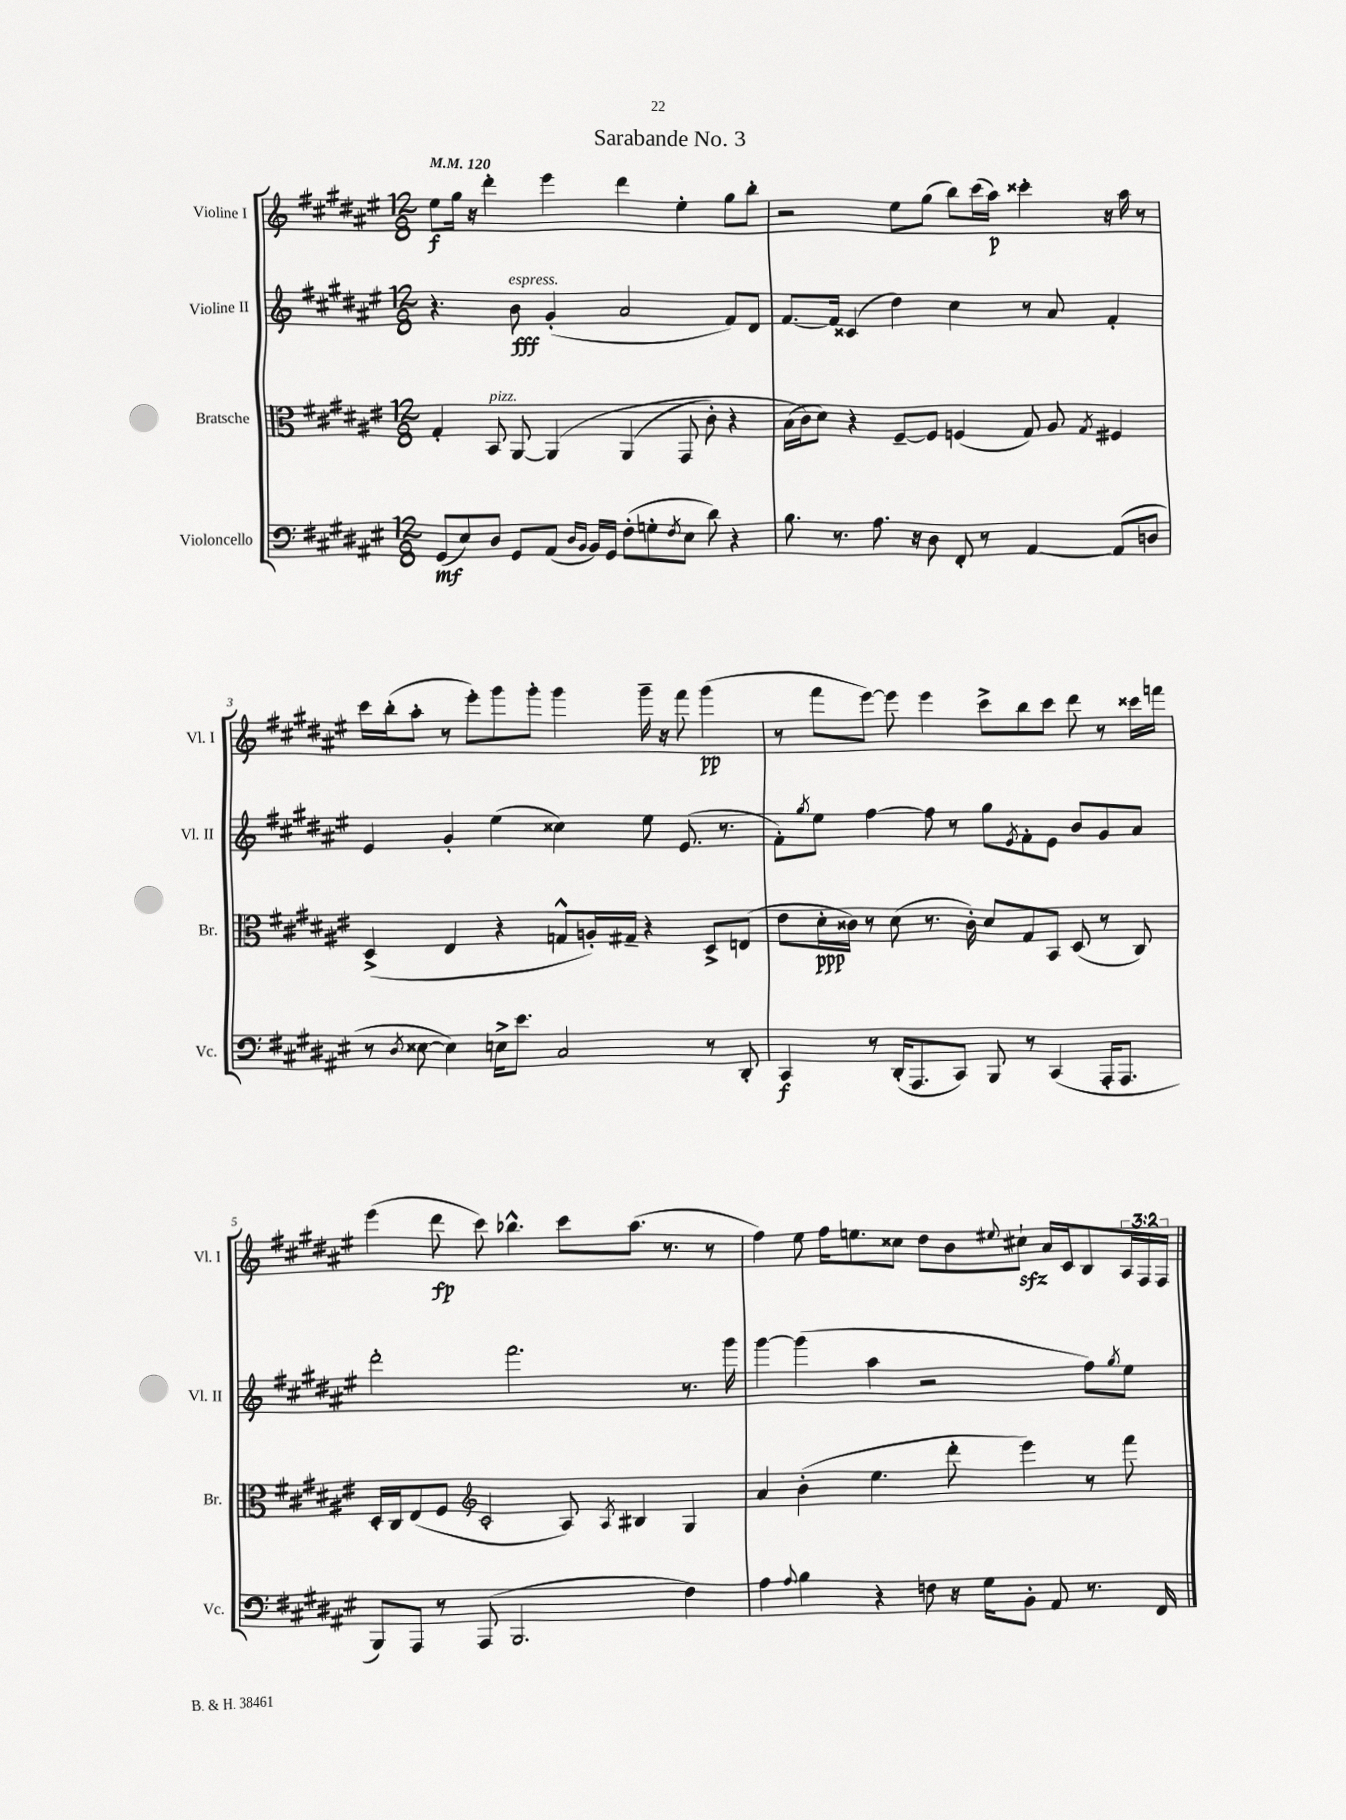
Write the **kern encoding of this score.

**kern	**kern	**kern	**kern
*staff4	*staff3	*staff2	*staff1
*clefF4	*clefC3	*clefG2	*clefG2
*k[f#c#g#d#a#e#]	*k[f#c#g#d#a#e#]	*k[f#c#g#d#a#e#]	*k[f#c#g#d#a#e#]
*M12/8	*M12/8	*M12/8	*M12/8
*MM120	*MM120	*MM120	*MM120
(8GG#/L	4G#'/	4.r	8ee#\L
8E#/)	.	.	16gg#\Jk
.	.	.	16r
8D#/J	8BB/	.	4ddd#'\
8GG#/L	[8AA#/	8b\	.
(8AA#/J	&(4AA#/]	(4g#'/	4eee#\
16qqD#/LL	.	.	.
16qqBB/JJ	.	.	.
16BB/LL)	.	.	.
16GG#/JJ	.	.	.
(8F#'\L	(4AA#/	2a#/	4ddd#\
8G'\	.	.	.
8qF#/	.	.	.
8E#\J	8GG#/	.	4ee#'\
8d#\)	8c#'\)	.	.
4r	4r	8f#/L)	8gg#\L
.	.	8d#/J	8bb'\J
=	=	=	=
8.B\	(16B\LL	[8.f#/L	2r
.	16c#\J&)	.	.
.	8d#\J)	.	.
8.r	.	16f#/]Jk	.
.	4r	(4c##/	.
8.A#\	.	.	.
.	[8F#~/L	4dd#\)	8ee#\L
16r	.	.	.
8D#\	8F#/]J	.	(8gg#\J
8FF#'/	(4F/	4cc#\	8bb\L)
8r	.	.	(16ccc#\L
.	.	.	16aa#\JJ)
[4AA#/	8G#/)	8r	4ccc##'\
.	8A#/	8a#/	.
.	8qG#/	.	.
(8AA#/]L	4F#/	4f#'/	16r
.	.	.	16aa#\
8D/J	.	.	8r
=	=	=	=
8r	(4D#^/	4e#/	16ccc#\LL
.	.	.	(16bb'\J
8qD#/	.	.	.
[8E##\	.	.	8aa#'\J
4E##\])	4E#/	4g#'/	8r
.	.	.	8eee#'\L)
16E^\LK	4r	(4ee#\	8ggg#\
8.e#\J	.	.	.
.	.	.	8ggg#'\J
2C#/	8G^^/L	4cc##\)	4ggg#\
.	16A'/L)	.	.
.	16G#~/JJ	.	.
.	4r	8ee#\	16ggg#~\
.	.	.	16r
.	.	(8.e#/	8fff#\
8r	8D#^/L	.	(4ggg#\
.	.	8.r	.
8DD#'/	(8E/J	.	.
=	=	=	=
4CC#/	8e#\L	8f#'\L)	8r
.	.	8qgg#/	.
.	16d#'\L	8ee#\J	8fff#\L
.	16c##\JJ)	.	.
8r	8r	[4ff#\	[8eee#\J)
(16DD#'/LK	(8d#\	.	8eee#\]
8.AAA#/	.	.	.
.	8.r	8ff#\]	4eee#\
8CC#/J)	.	8r	.
.	16c##'\)	.	.
8BBB/	8d#/L	8gg#\L	8ccc#^\L
.	.	8qe#/	.
8r	8G#/	8f#'\	8bb\
(4CC#/	8BB/J	8e#\J	8ccc#\J
.	(8D#/	8b/L	8ddd#\
16AAA#'/LK	8r	8g#/	8r
8.AAA#/J	.	.	.
.	8C#/)	8a#/J	16ccc##\LL
.	.	.	16fff\JJ
=	=	=	=
8BBB/L)	16D#'/LL	2ddd#'\	(4eee#\
.	16C#/J	.	.
8AAA#/J	(8E#/	.	.
8r	8F#/J	.	8ddd#\
*	*clefG2	*	*
(8AAA#/	2c#'/	.	8ccc#\)
2.BBB/	.	2.fff#\	4.bb-^^\
.	8A#/)	.	8ccc#\L
.	8qA#/	.	.
.	4B#/	.	(8.aa#\J
.	.	.	8.r
4F#\)	4G#/	8.r	.
.	.	.	8r
.	.	16ggg#\	.
=	=	=	=
4A#\	4a#/	[4ggg#\	4ff#\)
8qqA#/	.	.	.
4B\	(4b'\	(4ggg#\]	8ee#\
.	.	.	16ff#\LK
.	.	.	8.ee\
4r	4.ee#\	4aa#\	.
.	.	.	8cc##\J
8F\	.	2r	8dd#\L
16r	8ddd#'\	.	8b\
16G#\LK	.	.	.
.	.	.	8qqee#/
8BB'\J	4eee#\)	.	8cc#`\J
8AA#/	.	.	16a#/LL
.	.	.	16c#/J
8.r	8r	8ff#\L)	8B/
.	.	8qgg#/	.
.	8fff#\	8ee#\J	24A#/L
.	.	.	24F#/
16FF#/	.	.	.
.	.	.	24F#/JJ
==	==	==	==
*-	*-	*-	*-
